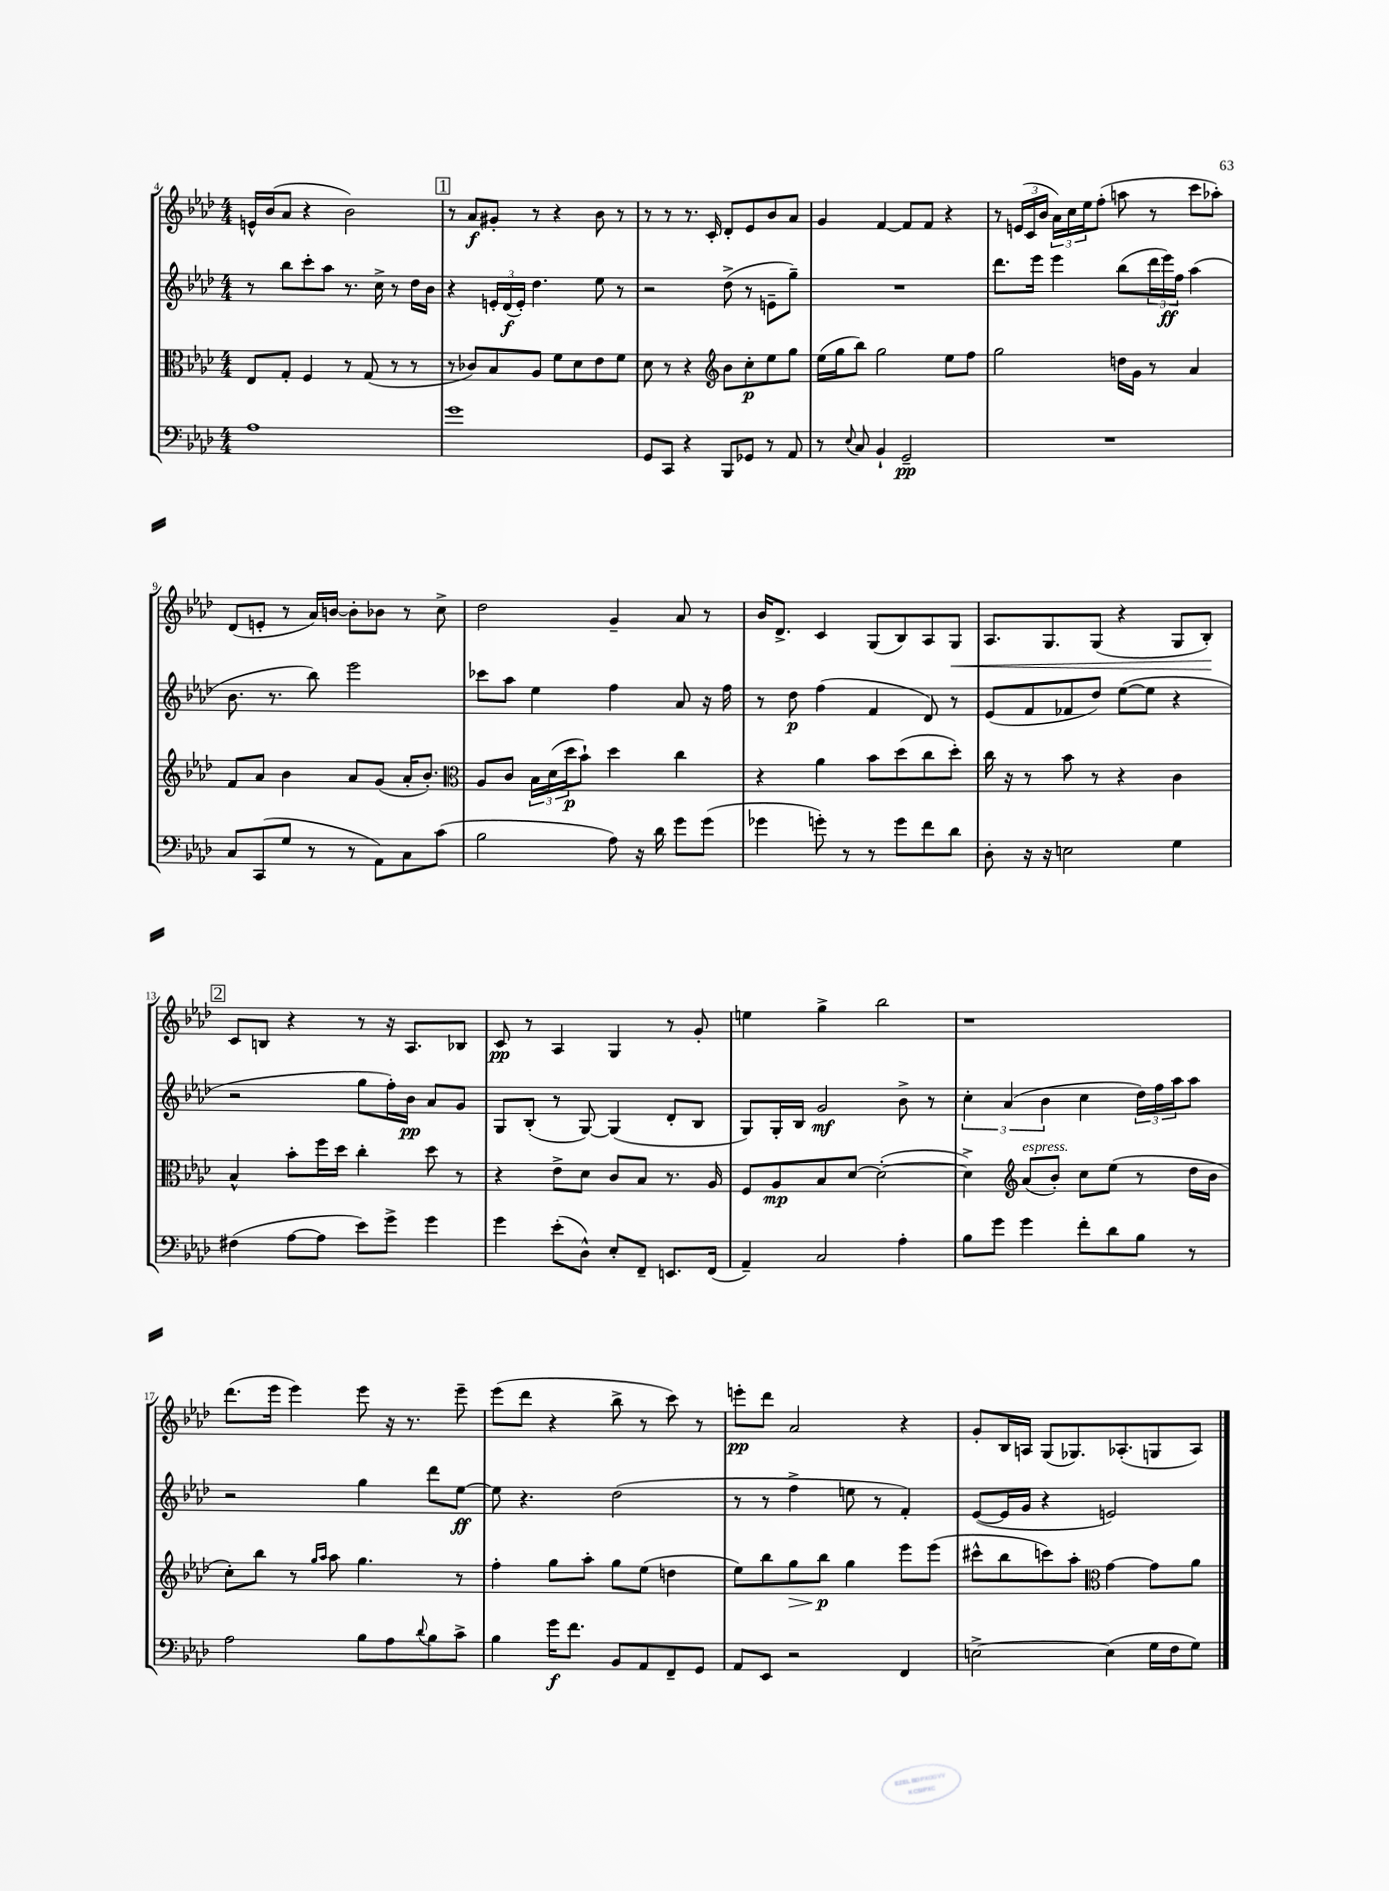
<<
\new StaffGroup <<
\new Staff = "s0" {
    \clef treble \key aes \major \numericTimeSignature \time 4/4
    e'16-^ bes'16( aes'8 r4 bes'2) |
    \mark \markup { \box "1" } r8 aes'8\f gis'8-. r8 r4 bes'8 r8 |
    r8 r8 r8. c'16-. des'8-. ees'8 bes'8 aes'8 |
    g'4 f'4~ f'8 f'8 r4 |
    r8 \tuplet 3/2 { e'16( c'16 bes'16 } \tuplet 3/2 { aes'16) c''16 ees''16 } f''8-.( a''8 r8 c'''8 aes''8-.) |
    des'8( e'8-. r8 aes'16) b'16~ b'8-. bes'8 r8 c''8-> |
    des''2 g'4-- aes'8 r8 |
    bes'16 des'8.-> c'4 g8( bes8) aes8 g8\< |
    aes8. g8. g8( r4 g8 bes8-.\!) |
    \mark \markup { \box "2" } c'8 b8 r4 r8 r16 aes8. bes8 |
    c'8\pp r8 aes4 g4 r8 g'8-. |
    e''4 g''4-> bes''2 |
    r1 |
    des'''8.( ees'''16 ees'''4) ees'''8 r16 r8. ees'''8-- |
    ees'''8( des'''8 r4 bes''8-> r8 c'''8) r8 |
    e'''8-.\pp des'''8 aes'2 r4 |
    g'8-. bes16 a16 g8( ges8.) aes8.-.( g8 aes8) \bar "|." |
}
\new Staff = "s1" {
    \clef treble \key aes \major \numericTimeSignature \time 4/4
    r8 bes''8 c'''8-. aes''8 r8. c''16-> r8 des''16 bes'16 |
    \mark \markup { \box "1" } r4 \tuplet 3/2 { e'16-. des'16\f( e'16-.) } des''4. ees''8 r8 |
    r2 des''8->( r8 e'8-- g''8--) |
    R1 |
    des'''8. ees'''16 ees'''4 bes''8( \tuplet 3/2 { des'''16 ees'''16\ff) f''16 } aes''4( |
    bes'8. r8. bes''8) ees'''2 |
    ces'''8 aes''8 ees''4 f''4 aes'8 r16 f''16 |
    r8 des''8\p f''4( f'4 des'8) r8 |
    ees'8( f'8 fes'8 des''8) ees''8~( ees''8 r4 |
    \mark \markup { \box "2" } r2 g''8 f''16-.) bes'16\pp aes'8 g'8 |
    g8 bes8-.( r8 g8~) g4( des'8-. bes8 |
    g8) g16-. bes16 g'2\mf bes'8-> r8 |
    \tuplet 3/2 { c''4-. aes'4( bes'4 } c''4 \tuplet 3/2 { des''16) f''16 aes''16 } aes''8 |
    r2 g''4 des'''8 ees''8~\ff |
    ees''8 r4. des''2( |
    r8 r8 f''4-> e''8 r8 f'4-.) |
    ees'8~( ees'16 g'16 r4 e'2) \bar "|." |
}
\new Staff = "s2" {
    \clef alto \key aes \major \numericTimeSignature \time 4/4
    ees8 g8-. f4 r8 g8( r8 r8 |
    \mark \markup { \box "1" } r8 ces'8) bes8 aes8 f'8 des'8 ees'8 f'8 |
    des'8 r8 r4 \clef treble bes'8 c''8-.\p ees''8 g''8 |
    ees''16( g''16 bes''8) g''2 ees''8 f''8 |
    g''2 d''16 g'16 r8 aes'4 |
    f'8 aes'8 bes'4 aes'8 g'8( aes'16-. bes'8.-.) |
    \clef alto aes8 c'8 \tuplet 3/2 { bes16 des'16( des''16\p } bes'8-!) des''4 c''4 |
    r4 aes'4 bes'8 des''8( c''8 des''8-.) |
    c''16 r16 r8 bes'8 r8 r4 c'4 |
    \mark \markup { \box "2" } bes4-^ bes'8-. f''16 des''16 c''4-. des''8 r8 |
    r4 ees'8-> des'8 c'8 bes8 r8. aes16 |
    f8 aes8\mp bes8 des'8~ des'2~-.( |
    des'4->) \clef treble aes'8^\markup { \italic "espress." }( bes'8-.) c''8 ees''8( r8 des''16 bes'16 |
    c''8-.) bes''8 r8 \grace { g''16 aes''16 } aes''8 g''4. r8 |
    f''4-. g''8 aes''8-. g''8 ees''8( d''4 |
    ees''8) bes''8 g''8\> bes''8\p\! g''4 ees'''8 ees'''8( |
    cis'''8-^ bes''8 c'''8) aes''8-. \clef alto g'4~ g'8 aes'8 \bar "|." |
}
\new Staff = "s3" {
    \clef bass \key aes \major \numericTimeSignature \time 4/4
    aes1 |
    \mark \markup { \box "1" } g'1 |
    g,8 c,8 r4 bes,,8 ges,8 r8 aes,8 |
    r8 \appoggiatura { ees8 } c8 bes,4-! g,2--\pp |
    R1 |
    c8 c,8( g8 r8 r8 aes,8) c8 c'8( |
    bes2 aes8) r16 des'16 g'8 g'8( |
    ges'4 g'8-.) r8 r8 g'8 f'8 des'8 |
    des8-. r16 r16 e2 g4 |
    \mark \markup { \box "2" } fis4( aes8~ aes8 ees'8) g'8-> g'4 |
    g'4 ees'8-.( des8-^) ees8-. f,8-- e,8. f,16( |
    aes,4--) c2 aes4-. |
    bes8 g'8 g'4 f'8-. des'8 bes8 r8 |
    aes2 bes8 aes8 \appoggiatura { des'8 } bes8 c'8-> |
    bes4 g'16\f f'8. bes,8 aes,8 f,8-- g,8 |
    aes,8 ees,8 r2 f,4 |
    e2~-> e4( g16 f16 g8) \bar "|." |
}
>>
>>
\layout { \context { \Score currentBarNumber = #4 } }
